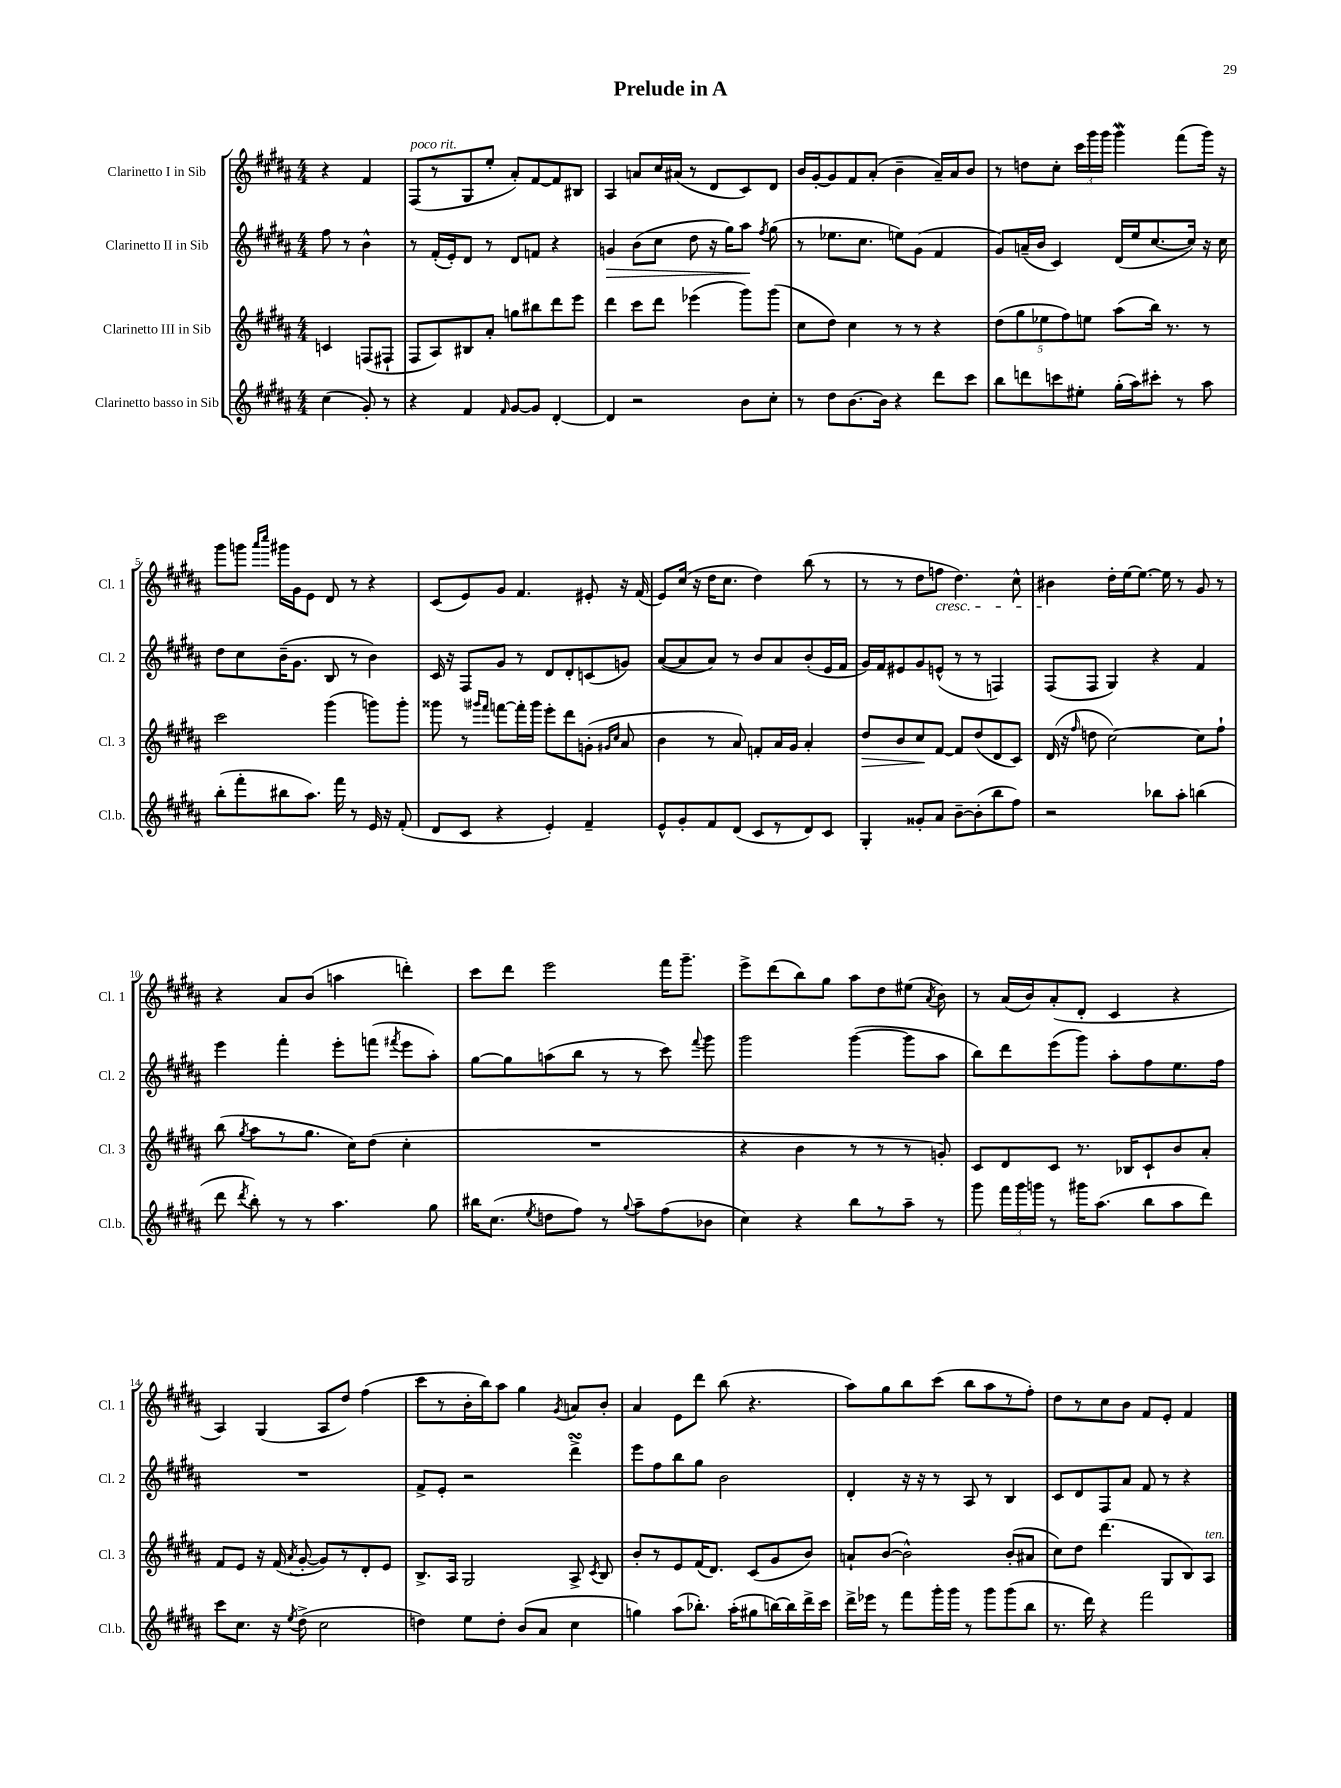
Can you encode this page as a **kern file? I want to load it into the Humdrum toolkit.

**kern	**kern	**dynam	**kern	**dynam	**kern
*part4	*part3	*part3	*part2	*part2	*part1
*staff4	*staff3	*staff3	*staff2	*staff2	*staff1
*I"Clarinetto basso in Sib	*I"Clarinetto III in Sib	*	*I"Clarinetto II in Sib	*	*I"Clarinetto I in Sib
*I'Cl.b.	*I'Cl. 3	*	*I'Cl. 2	*	*I'Cl. 1
*clefG2	*clefG2	*	*clefG2	*	*clefG2
*k[f#c#g#d#a#]	*k[f#c#g#d#a#]	*	*k[f#c#g#d#a#]	*	*k[f#c#g#d#a#]
*M4/4	*M4/4	*	*M4/4	*	*M4/4
=	=	=	=	=	=
(4cc#\	4cn/	.	8ff#\	.	4r
.	.	.	8r	.	.
8g#'/)	(8Fn/L	.	4b^^\	.	4f#/
8r	8F#X`/J	.	.	.	.
=1	=1	=1	=1	=1	=1
!	!	!	!	!	!LO:TX:a:i:t=poco rit.
4r	8F#/L	.	8r	.	(8F#/L
.	8A#/)	.	(16f#'/LL	.	8r
.	.	.	16e'/J)	.	.
4f#/	8B#X/	.	8d#/J	.	8G#/
.	8a#'/J	.	8r	.	8ee'/J
16qqf#/	.	.	.	.	.
[8g#/L	8ggn\L	.	8d#/L	.	8a#'/L)
8g#/J]	8bb#X\	.	8fn/J	.	[8f#/
[4d#'/	8ddd#\	.	4r	.	8f#/]
.	8eee\J	.	.	.	8B#X/J
=2	=2	=2	=2	=2	=2
!	!	!	!	!LO:HP:b	!
4d#/]	4ddd#\	.	4gn/	>	4A#/
2r	8ccc#\L	.	(8b\L	.	8an/L
.	8ddd#\J	.	8cc#\J	.	16cc#/L
.	.	.	.	.	(16a#X/JJ
.	(4eee-X\	.	8dd#\	.	8r
.	.	.	16r	.	8d#/L
.	.	.	16gg#\KL)	.	.
8b\L	8ggg#\L)	.	8aa#\J	.	8c#/)
.	.	.	8qff#/	.	.
8cc#'\J	(8ggg#\J	.	(8gg#\	]	8d#/J
=3	=3	=3	=3	=3	=3
8r	8cc#\L	.	8r	.	16b/LL
.	.	.	.	.	[16g#'/J
8dd#\L	8dd#\J)	.	8.ee-X\L	.	8g#/]
[8.b\	4cc#\	.	.	.	8f#/
.	.	.	8.cc#\J	.	.
.	.	.	.	.	(8a#'/J
16b\Jk]	.	.	.	.	.
4r	8r	.	8een\L)	.	4b~\
.	8r	.	(8g#\J	.	.
8ddd#\L	4r	.	4f#/	.	16a#~/LL)
.	.	.	.	.	16a#/J
8ccc#\J	.	.	.	.	8b/J
=4	=4	=4	=4	=4	=4
8bb\L	(10dd#\L	.	8g#/L)	.	8r
.	10gg#\	.	.	.	.
8dddn\	.	.	(16an~/L	.	8ddn\L
.	.	.	16b/JJ	.	.
.	10ee-X\	.	.	.	.
8cccn\	.	.	4c#/)	.	8cc#'\J
.	10ff#\)	.	.	.	.
8ee#X'\J	.	.	.	.	24ccc#\LL
.	10een\J	.	.	.	.
.	.	.	.	.	24ggg#\
.	.	.	.	.	24ggg#\JJ
(16gg#'\LL	(8aa#\L	.	(16d#/LL	.	4ggg#W\
16aa#\J)	.	.	16ee/J	.	.
8ccc#X'\J	16bb\Jk)	.	[8.cc#/	.	.
.	8.r	.	.	.	.
8r	.	.	.	.	(8fff#\L
.	.	.	16cc#/Jk])	.	.
8aa#\	8r	.	16r	.	16ggg#\Jk)
.	.	.	16cc#\	.	16r
!!LO:LB:g=z
=5	=5	=5	=5	=5	=5
(8bb'\L	2ccc#\	.	8dd#\L	.	8ggg#\L
8fff#'\	.	.	8cc#\	.	8gggn\J
.	.	.	.	.	16qqaaa#/LL
.	.	.	.	.	16qqcccc#/JJ
8bb#X\	.	.	(16b~\K	.	16ggg#X\LL
.	.	.	8.g#\J	.	16g#\J
8.aa#\J)	.	.	.	.	8e\J
.	(4ggg#\	.	8B/	.	8d#/
16fff#\	.	.	.	.	.
8r	.	.	8r	.	8r
16e/	8gggn\L)	.	4b\)	.	4r
16r	.	.	.	.	.
(8f#'/	8ggg'\J	.	.	.	.
=6	=6	=6	=6	=6	=6
8d#/L	8ggg##X\	.	16c#/	.	(8c#/L
.	.	.	16r	.	.
8c#/J	8r	.	8F#/L	.	8e/)
.	16qqggg#X/LL	.	.	.	.
.	16qqfff#/JJ	.	.	.	.
4r	[8fffn\L	.	8g#/J	.	8g#/J
.	16fff'\L]	.	8r	.	4.f#/
.	16ggg#\JJ	.	.	.	.
4e'/)	8eee'\L	.	8d#/L	.	.
.	8ddd#\	.	8d#'/	.	.
4f#~/	(8gn'\J	.	(8cn/	.	8e#X'/
.	16qqg#X/LL	.	.	.	.
.	16qqcc#/JJ	.	.	.	.
.	8a#/	.	8gn/J)	.	16r
.	.	.	.	.	(16f#/
=7	=7	=7	=7	=7	=7
8e^^/L	4b\	.	([8a#/L	.	8e/L)
8g#'/	.	.	8a#/]	.	(16cc#/Jk
.	.	.	.	.	16r
8f#/	8r	.	8a#/J)	.	16dd#\KL
.	.	.	.	.	8.cc#\J
(8d#/J	8a#/)	.	8r	.	.
8c#/L	8fn'/L	.	8b/L	.	4dd#\)
8r	16a#/L	.	8a#/	.	.
.	16g#/JJ	.	.	.	.
8d#/)	4a#'/	.	(8b'/	.	(8bb\
8c#/J	.	.	16e/L	.	8r
.	.	.	16f#/JJ	.	.
=8	=8	=8	=8	=8	=8
!	!	!LO:HP:b	!	!	!
4G#'/	8dd#/L	>	16g#/LL)	.	8r
.	.	.	16f#/J	.	.
.	8b/	.	8e#X/	.	8r
8g##X'/L	8cc#/	.	8g#/	.	8dd#\L
!	!	!	!	!	!LO:TX:b:i:t=cresc.
8a#/J	[8f#/J	]	(8en^^/J	.	8ffn\J
[8b~\L	8f#/L]	.	8r	.	4.dd#\)
(8b'\]	(8dd#/	.	8r	.	.
8bb\	8d#/	.	4Fn/)	.	.
8ff#\J)	8c#/J)	.	.	.	8cc#^^\
=9	=9	=9	=9	=9	=9
2r	(16d#/	.	(8F#/L	.	4b#X\
.	16r	.	.	.	.
.	16qqff#/	.	.	.	.
.	8ddn\	.	8F#/J	.	.
.	[2cc#\)	.	4G#/)	.	16dd#'\LL
.	.	.	.	.	[16ee\J
.	.	.	.	.	8.ee\J_
8bb-X\L	.	.	4r	.	.
.	.	.	.	.	16ee\]
8aa#'\J	.	.	.	.	8r
(4bbn\	8cc#\L]	.	4f#/	.	8g#/
.	8ff#`\J	.	.	.	8r
!!LO:LB:g=z
=10	=10	=10	=10	=10	=10
8ddd#\	(8bb\	.	4eee\	.	4r
8qddd#/	8qgg#/	.	.	.	.
8bb'\)	8aa#\L	.	.	.	.
8r	8r	.	4fff#'\	.	8a#/L
8r	8.gg#\J	.	.	.	(8b/J
4.aa#\	.	.	8eee'\L	.	4aan\
.	16cc#\KL)	.	.	.	.
.	(8dd#\J	.	(8fffn\J	.	.
.	.	.	8qfff#X/	.	.
.	4cc#'\	.	8eee\L	.	4dddn'\)
8gg#\	.	.	8aa#'\J)	.	.
=11	=11	=11	=11	=11	=11
16bb#X\KL	1r	.	[8gg#\L	.	8ccc#\L
(8.cc#\J	.	.	.	.	.
.	.	.	8gg#\]	.	8ddd#\J
8qee/	.	.	.	.	.
8ddn\L	.	.	(8aan\	.	2eee\
8ff#\J)	.	.	8bb\J	.	.
8r	.	.	8r	.	.
8qqgg#/	.	.	.	.	.
8aa#~\L	.	.	8r	.	.
(8ff#\	.	.	8ccc#\)	.	16fff#\KL
.	.	.	.	.	8.ggg#~\J
.	.	.	8qqfff#/	.	.
8b-X\J	.	.	8ggg#\	.	.
=12	=12	=12	=12	=12	=12
4cc#\)	4r	.	2ggg#\	.	8eee^\L
.	.	.	.	.	(8ddd#\
4r	4b\	.	.	.	8bb\)
.	.	.	.	.	8gg#\J
8bb\L	8r	.	([4ggg#\	.	8aa#\L
8r	8r	.	.	.	8dd#\
8aa#~\J	8r	.	8ggg#\L]	.	(8ee#X\J
.	.	.	.	.	8qa#/
8r	8gn'/)	.	8aa#\J	.	8b\)
=13	=13	=13	=13	=13	=13
8ggg#\	8c#/L	.	8bb\L)	.	8r
24fff#\LL	8d#/	.	8ddd#\	.	(16a#/LL
24ggg#\	.	.	.	.	.
.	.	.	.	.	16b/J)
24gggn\JJ	.	.	.	.	.
8r	8c#/J	.	(8eee\	.	(8a#'/
16ggg#X\KL	8.r	.	8ggg#\J)	.	8d#'/J
(8.aa#\J	.	.	.	.	.
.	.	.	8aa#'\L	.	4c#/
.	16B-X/KL	.	.	.	.
8bb\L	8c#`/	.	8ff#\	.	.
8aa#\	8b/	.	8.ee\	.	4r
8ddd#\J)	8a#'/J	.	.	.	.
.	.	.	16ff#\Jk	.	.
!!LO:LB:g=z
=14	=14	=14	=14	=14	=14
8ccc#\L	8f#/L	.	1r	.	4A#/)
8.cc#\J	8e/J	.	.	.	.
.	16r	.	.	.	(4G#/
16r	(16f#/	.	.	.	.
8qee/	8qa#/	.	.	.	.
(8dd#^\	[8g#'/	.	.	.	.
2cc#\	8g#/L])	.	.	.	8A#/L
.	8r	.	.	.	8dd#/J)
.	8d#'/	.	.	.	(4ff#\
.	8e/J	.	.	.	.
=15	=15	=15	=15	=15	=15
4ddn\)	8.B^/L	.	8f#^/L	.	8ccc#\L
.	.	.	8e'/J	.	8r
.	16A#/Jk	.	.	.	.
8ee\L	2G#/	.	2r	.	16b'\L
.	.	.	.	.	16bb\J)
8dd'\J	.	.	.	.	8aa#\J
(8b/L	.	.	.	.	4gg#\
8a#/J	.	.	.	.	.
.	.	.	.	.	8qg#/
4cc#\	8A#^/	.	4ddd#sSsS^\	.	8an/L
.	8qc#/	.	.	.	.
.	8B/	.	.	.	8b'/J
=16	=16	=16	=16	=16	=16
4ggn\)	8b'/L	.	8eee\L	.	4a#/
.	8r	.	8ff#\	.	.
(8aa#\L	8e/	.	8bb\	.	8e\L
8.bb-X'\J)	(16f#/K	.	8gg#\J	.	8ddd#\J
.	8.d#/J)	.	.	.	.
.	.	.	2b\	.	(8bb\
(16aa#'\KL	.	.	.	.	.
8gg#X\	(8c#/L	.	.	.	4.r
[16bbn\L)	8g#/	.	.	.	.
16bb\]	.	.	.	.	.
16ddd#^\	8b/J)	.	.	.	.
16ccc#\JJ	.	.	.	.	.
=17	=17	=17	=17	=17	=17
16ddd#^\LL	8an`/L	.	4d#'/	.	8aa#\L)
16eee-X\JJ	.	.	.	.	.
8r	([8b/J	.	.	.	8gg#\
8fff#\L	2b^^\])	.	16r	.	8bb\
.	.	.	16r	.	.
16ggg#'\L	.	.	8r	.	(8ccc#\J
16ggg#\JJ	.	.	.	.	.
8r	.	.	8A#/	.	8bb\L
8ggg#\L	.	.	8r	.	8aa#\
(8ggg#\	(8b'/L	.	4B/	.	8r
8bb\J	8a#X/J	.	.	.	8ff#'\J)
=18	=18	=18	=18	=18	=18
8.r	8cc#\L)	.	8c#/L	.	8dd#\L
.	8dd#\J	.	8d#/	.	8r
16ddd#\)	.	.	.	.	.
4r	(4.ddd#\	.	8F#/	.	8cc#\
.	.	.	8a#/J	.	8b\J
2fff#\	.	.	8f#/	.	8f#/L
.	8G#/L	.	8r	.	8e'/J
.	8B/)	.	4r	.	4f#/
!	!LO:TX:a:i:t=ten.	!	!	!	!
.	8A#/J	.	.	.	.
==	==	==	==	==	==
*-	*-	*-	*-	*-	*-
